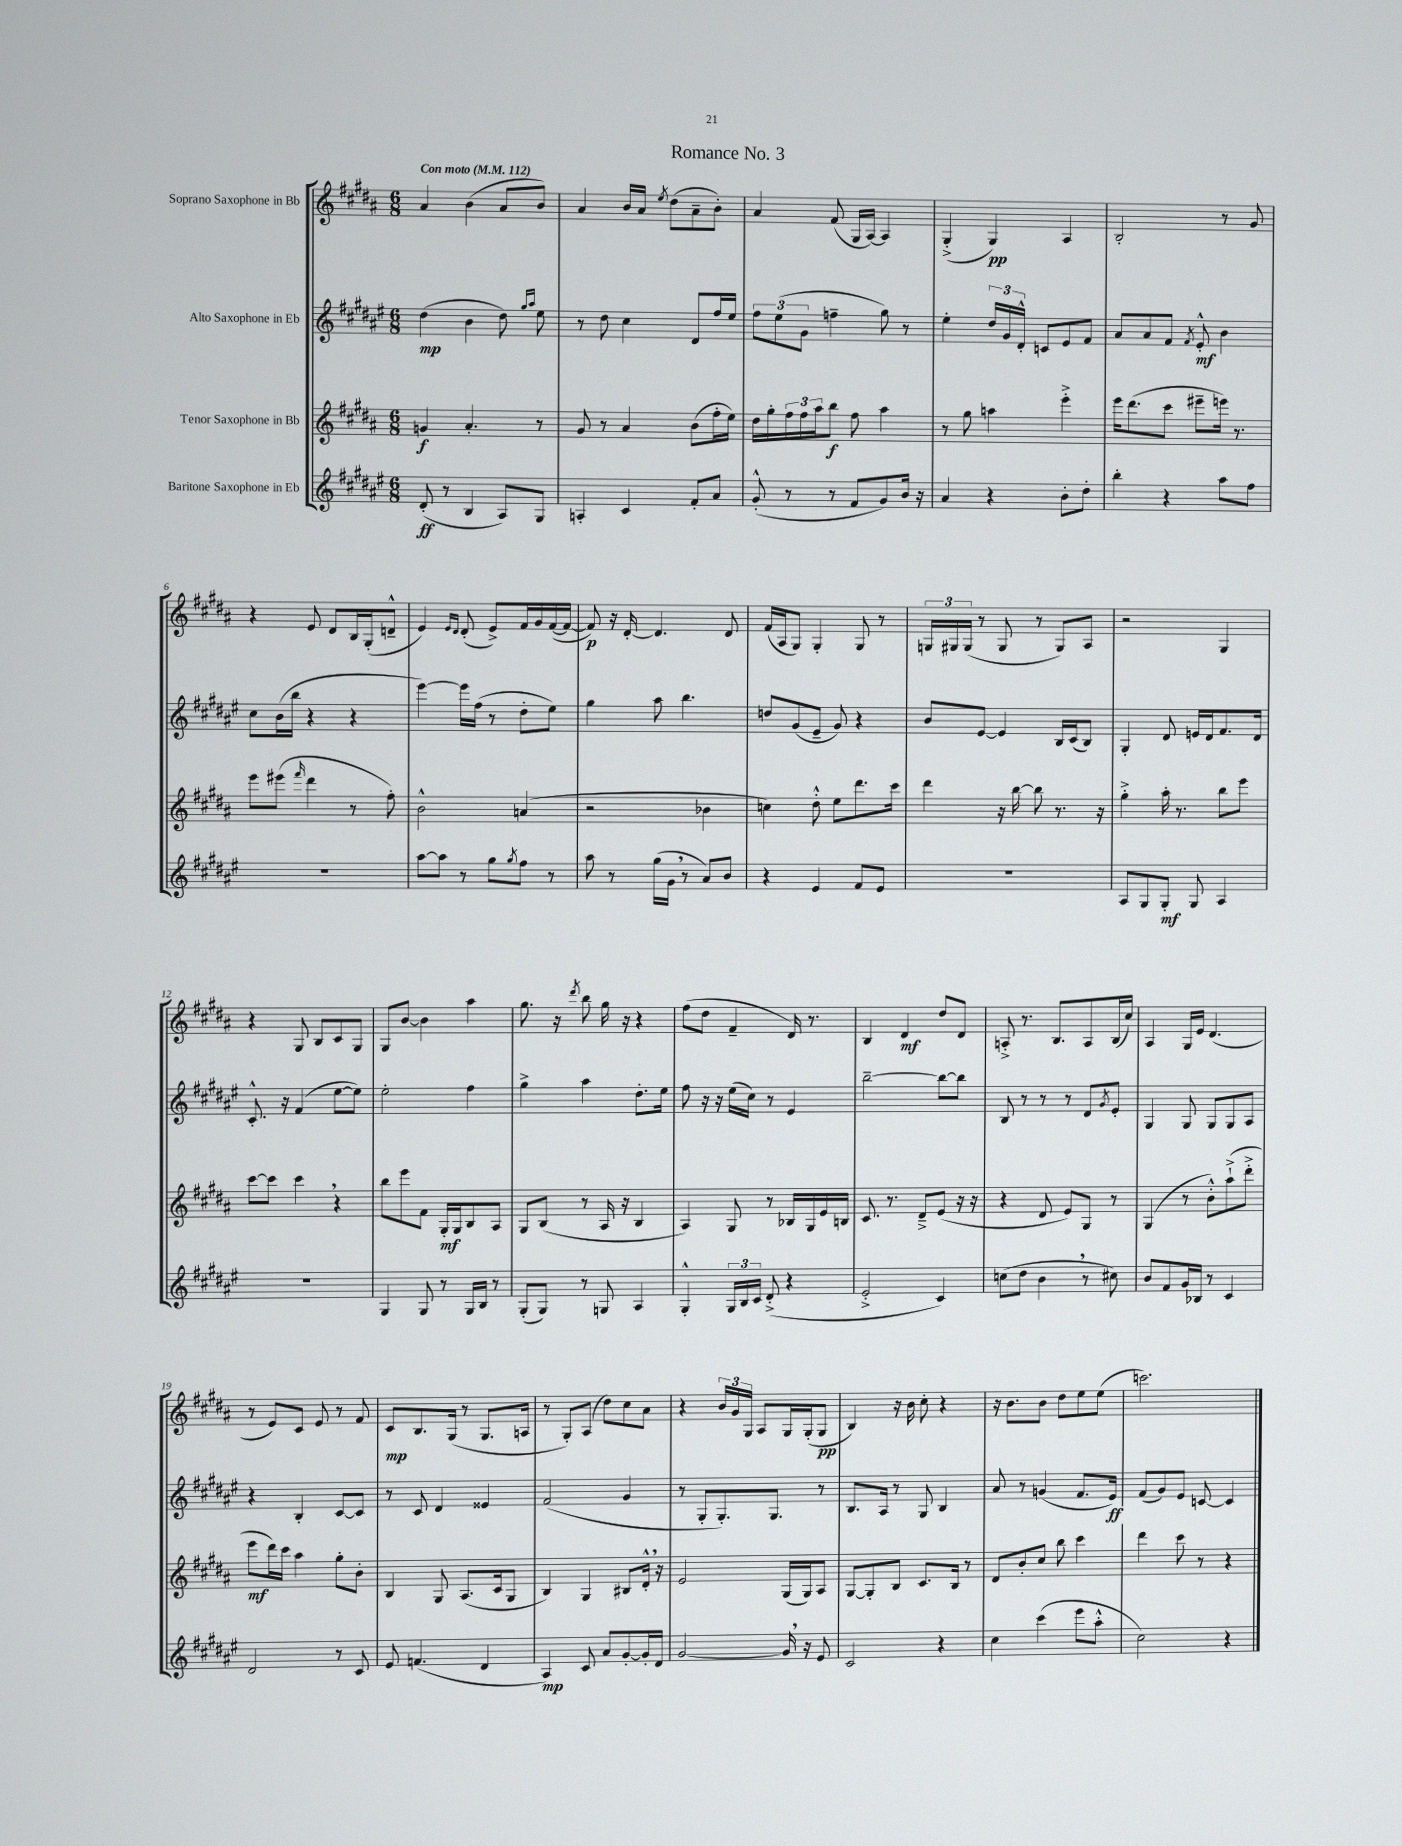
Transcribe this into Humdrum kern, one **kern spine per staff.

**kern	**dynam	**kern	**dynam	**kern	**dynam	**kern	**dynam
*part4	*part4	*part3	*part3	*part2	*part2	*part1	*part1
*staff4	*staff4	*staff3	*staff3	*staff2	*staff2	*staff1	*staff1
*I"Baritone Saxophone in Eb	*	*I"Tenor Saxophone in Bb	*	*I"Alto Saxophone in Eb	*	*I"Soprano Saxophone in Bb	*
*clefG2	*	*clefG2	*	*clefG2	*	*clefG2	*
*k[f#c#g#d#a#e#]	*	*k[f#c#g#d#a#]	*	*k[f#c#g#d#a#e#]	*	*k[f#c#g#d#a#]	*
*M6/8	*	*M6/8	*	*M6/8	*	*M6/8	*
*MM112	*	*MM112	*	*MM112	*	*MM112	*
=1	=1	=1	=1	=1	=1	=1	=1
!	!	!	!	!	!	!LO:TX:a:B:t=Con moto	!
(8d#'/	ff	4gn/	f	(4dd#\	mp	4a#/	.
8r	.	.	.	.	.	.	.
4B/	.	4.a#'/	.	4b\	.	(4b\	.
8A#/L)	.	.	.	8dd#\)	.	8a#/L	.
.	.	.	.	16qqgg#/LL	.	.	.
.	.	.	.	16qqaa#/JJ	.	.	.
8G#/J	.	8r	.	8ee#\	.	8b/J)	.
=2	=2	=2	=2	=2	=2	=2	=2
4An'/	.	8g#/	.	8r	.	4a#/	.
.	.	8r	.	8dd#\	.	.	.
4c#/	.	4a#/	.	4cc#\	.	16b/LL	.
.	.	.	.	.	.	16a#/JJ	.
.	.	.	.	.	.	8qee/	.
.	.	.	.	.	.	(8dd#\L	.
8f#'/L	.	(8b\L	.	8d#/L	.	8a#~\	.
8a#/J	.	16ff#'\L	.	16ff#/L	.	8b'\J)	.
.	.	16ee\JJ)	.	16ee#/JJ	.	.	.
=3	=3	=3	=3	=3	=3	=3	=3
(8g#'^^/	.	16dd#\LL	.	12ff#\L	.	4a#/	.
.	.	16gg#'\	.	.	.	.	.
.	.	.	.	(12ee#\	.	.	.
8r	.	24ff#\	.	.	.	.	.
.	.	24ff#\	.	12g#\J	.	.	.
.	.	24aa#\J	.	.	.	.	.
8r	.	8bb\J	f	4ffn~\	.	(8f#/	.
8f#/L	.	8ff#\	.	.	.	16G#/LL	.
.	.	.	.	.	.	[16A#/JJ)	.
8g#/)	.	4aa#\	.	8gg#\)	.	4A#/]	.
16b/Jk	.	.	.	8r	.	.	.
16r	.	.	.	.	.	.	.
=4	=4	=4	=4	=4	=4	=4	=4
4a#/	.	8r	.	4ee#'\	.	(4G#'^/	.
.	.	8gg#\	.	.	.	.	.
4r	.	4aan\	.	24dd#/LL	.	4G#/)	pp
.	.	.	.	24g#/	.	.	.
.	.	.	.	24d#'^^/JJ	.	.	.
.	.	.	.	8cn/L	.	.	.
8b'\L	.	4eee'^\	.	8e#/	.	4A#/	.
8dd#'\J	.	.	.	8f#/J	.	.	.
=5	=5	=5	=5	=5	=5	=5	=5
4bb'\	.	16eee\KL	.	8a#/L	.	2B'/	.
.	.	(8.ddd#\	.	.	.	.	.
.	.	.	.	8a#/	.	.	.
4r	.	8ccc#\J	.	8f#/J	.	.	.
.	.	.	.	8qf#/	.	.	.
.	.	8eee#X~\L	.	8e#'^^/	mf	.	.
8aa#\L	.	16eeen\Jk)	.	4b\	.	8r	.
.	.	8.r	.	.	.	.	.
8ff#\J	.	.	.	.	.	8g#/	.
!!LO:LB:g=z
=6	=6	=6	=6	=6	=6	=6	=6
2.r	.	8eee\L	.	8cc#\L	.	4r	.
.	.	(8eee#X\J	.	(16b\L	.	.	.
.	.	.	.	16bb\JJ	.	.	.
.	.	16qqfff#/	.	.	.	.	.
.	.	4ddd#\	.	4r	.	8e/	.
.	.	.	.	.	.	8d#/L	.
.	.	8r	.	4r	.	16B/L	.
.	.	.	.	.	.	(16G#'/J	.
.	.	8ff#'\)	.	.	.	8dn~^^/J	.
=7	=7	=7	=7	=7	=7	=7	=7
[8aa#\L	.	2b^^\	.	[4eee#\)	.	4e/)	.
8aa#\J]	.	.	.	.	.	.	.
.	.	.	.	.	.	16qqe/LL	.
.	.	.	.	.	.	16qqd#/JJ	.
8r	.	.	.	16eee#\LL]	.	(8d#'/	.
.	.	.	.	(16ff#\JJ	.	.	.
8gg#\L	.	.	.	8r	.	8e^/L)	.
8qgg#/	.	.	.	.	.	.	.
8ff#\J	.	(4an/	.	8dd#'\L	.	16f#/L	.
.	.	.	.	.	.	16g#/	.
8r	.	.	.	8ee#\J)	.	([16f#/	.
.	.	.	.	.	.	16f#/JJ_	.
=8	=8	=8	=8	=8	=8	=8	=8
8aa#\	.	2r	.	4gg#\	.	8f#/])	p
8r	.	.	.	.	.	16r	.
.	.	.	.	.	.	[16d#'/	.
(16gg#\LL	.	.	.	8aa#\	.	4.d#/]	.
16g#,\JJ	.	.	.	.	.	.	.
8r	.	.	.	4.bb\	.	.	.
8a#/L)	.	4b-X\	.	.	.	.	.
8b/J	.	.	.	.	.	8d#/	.
=9	=9	=9	=9	=9	=9	=9	=9
4r	.	4ccn\)	.	8ddn/L	.	(16f#/LL	.
.	.	.	.	.	.	16A#/J	.
.	.	.	.	(8g#/	.	8G#/J)	.
4e#/	.	8dd#'^^\	.	8e#~/J	.	4G#'/	.
.	.	8ee\L	.	8g#/)	.	.	.
8f#/L	.	8.ddd#\	.	4r	.	8G#/	.
8e#/J	.	.	.	.	.	8r	.
.	.	16ccc#\Jk	.	.	.	.	.
=10	=10	=10	=10	=10	=10	=10	=10
2.r	.	4ddd#\	.	8b/L	.	24Gn/LL	.
.	.	.	.	.	.	24G#X/	.
.	.	.	.	.	.	(24G#/JJ	.
.	.	.	.	[8e#/J	.	8r	.
.	.	16r	.	4e#/]	.	8G#/	.
.	.	[16bb\	.	.	.	.	.
.	.	8bb\]	.	.	.	8r	.
.	.	8.r	.	16B/LL	.	8G#/L)	.
.	.	.	.	(16c#/J	.	.	.
.	.	.	.	8B/J)	.	8A#/J	.
.	.	16r	.	.	.	.	.
=11	=11	=11	=11	=11	=11	=11	=11
8A#/L	.	4gg#'^\	.	4G#'/	.	2r	.
8G#/	.	.	.	.	.	.	.
8G#'/J	mf	16aa#'\	.	8d#/	.	.	.
.	.	8.r	.	.	.	.	.
8G#/	.	.	.	16en/LL	.	.	.
.	.	.	.	16d#/J	.	.	.
4A#/	.	8bb\L	.	8.f#/	.	4G#/	.
.	.	8eee\J	.	.	.	.	.
.	.	.	.	16d#/Jk	.	.	.
!!LO:LB:g=z
=12	=12	=12	=12	=12	=12	=12	=12
2.r	.	[8ccc#\L	.	8.c#'^^/	.	4r	.
.	.	8ccc#\J]	.	.	.	.	.
.	.	.	.	16r	.	.	.
.	.	4ccc#,\	.	(4f#/	.	8G#/	.
.	.	.	.	.	.	8B/L	.
.	.	4r	.	[8ee#\L	.	8c#/	.
.	.	.	.	8ee#\J])	.	8G#/J	.
=13	=13	=13	=13	=13	=13	=13	=13
4G#/	.	8bb\L	.	2ee#'\	.	8G#/L	.
.	.	8eee\	.	.	.	[8b/J	.
8G#/	.	8f#\J	.	.	.	4b\]	.
8r	.	16G#'/LL	mf	.	.	.	.
.	.	16G#/J	.	.	.	.	.
16G#/LL	.	8B/	.	4ff#\	.	4aa#\	.
16B/JJ	.	.	.	.	.	.	.
8r	.	8A#/J	.	.	.	.	.
=14	=14	=14	=14	=14	=14	=14	=14
(8G#'/L	.	8G#/L	.	4gg#^\	.	8.gg#\	.
8G#/J)	.	(8B/J	.	.	.	.	.
.	.	.	.	.	.	16r	.
.	.	.	.	.	.	8qddd#/	.
8r	.	8r	.	4aa#\	.	8bb\	.
8Gn/	.	16A#/	.	.	.	16gg#\	.
.	.	16r	.	.	.	16r	.
4A#/	.	4B/	.	8.dd#'\L	.	4r	.
.	.	.	.	16ee#\Jk	.	.	.
=15	=15	=15	=15	=15	=15	=15	=15
4G#'^^/	.	4A#/)	.	8ff#\	.	(8ff#\L	.
.	.	.	.	16r	.	8dd#\J	.
.	.	.	.	16r	.	.	.
24G#/LL	.	8G#/	.	(16ee#\LL	.	4f#~/	.
24B/	.	.	.	.	.	.	.
.	.	.	.	16cc#\JJ)	.	.	.
24c#/JJ	.	.	.	.	.	.	.
(8d#'^/	.	8r	.	8r	.	.	.
4r	.	16B-X/LL	.	4e#/	.	16d#/)	.
.	.	16G#/	.	.	.	8.r	.
.	.	16e/	.	.	.	.	.
.	.	16Bn/JJ	.	.	.	.	.
=16	=16	=16	=16	=16	=16	=16	=16
2e#'^/	.	8.c#/	.	[2bb~\	.	4B/	.
.	.	8.r	.	.	.	.	.
.	.	.	.	.	.	4d#/	mf
.	.	8d#~^/L	.	.	.	.	.
4c#/)	.	(8e/J	.	8bb\L_	.	8dd#/L	.
.	.	16r	.	8bb\J]	.	8d#/J	.
.	.	16r	.	.	.	.	.
=17	=17	=17	=17	=17	=17	=17	=17
(8ccn\L	.	4r	.	8B/	.	8An'^/	.
8dd#\J	.	.	.	8r	.	8.r	.
4b,\	.	8d#/	.	8r	.	.	.
.	.	.	.	.	.	8.B/L	.
.	.	8e/L)	.	8r	.	.	.
8r	.	8G#/J	.	8d#/L	.	8A/	.
.	.	.	.	8qg#/	.	.	.
8cc#X\)	.	8r	.	8e#'/J	.	(16B/L	.
.	.	.	.	.	.	16cc#/JJ)	.
=18	=18	=18	=18	=18	=18	=18	=18
8b/L	.	(4G#/	.	4G#/	.	4A#/	.
8f#/	.	.	.	.	.	.	.
16g#/L	.	8r	.	8G#/	.	16G#/LL	.
16B-X/JJ	.	.	.	.	.	16e/JJ	.
8r	.	8b'^^\L)	.	8G#/L	.	(4.d#/	.
4c#/	.	(8aa#`^\	.	8G#/	.	.	.
.	.	8ddd#'^\J	.	8A#/J	.	.	.
!!LO:LB:g=z
=19	=19	=19	=19	=19	=19	=19	=19
2d#/	.	8eee\L	mf	4r	.	8r	.
.	.	16ddd#\L)	.	.	.	8e/L)	.
.	.	16ccc#\JJ	.	.	.	.	.
.	.	4aa#\	.	4B'/	.	8c#/J	.
.	.	.	.	.	.	8e/	.
8r	.	8gg#'\L	.	[8c#/L	.	8r	.
8c#/	.	8b'\J	.	8c#/J]	.	8f#/	.
=20	=20	=20	=20	=20	=20	=20	=20
8e#/	.	4B/	.	8r	.	8c#/L	mp
(4.fn/	.	.	.	8c#/	.	8.B/	.
.	.	8G#/	.	4d#/	.	.	.
.	.	.	.	.	.	(16G#/Jk	.
.	.	(8.A#/L	.	.	.	8r	.
4d#/	.	.	.	4e##X/	.	8.G#/L	.
.	.	16c#/k	.	.	.	.	.
.	.	8G#/J	.	.	.	.	.
.	.	.	.	.	.	16An/Jk	.
=21	=21	=21	=21	=21	=21	=21	=21
4A#/)	mp	4B/)	.	(2f#/	.	8r	.
.	.	.	.	.	.	8G#'/L)	.
8c#/	.	4G#/	.	.	.	(8A#/J	.
8a#/L	.	.	.	.	.	8dd#\L)	.
[8g#'/	.	8B#X/L	.	4g#/	.	8cc#\	.
16g#'/L]	.	16d#'^^,/Jk	.	.	.	8a#\J	.
16d#/JJ	.	16r	.	.	.	.	.
=22	=22	=22	=22	=22	=22	=22	=22
[2g#/	.	2e/	.	8r	.	4r	.
.	.	.	.	8G#'/L	.	.	.
.	.	.	.	8.G#'/)	.	24b/LL	.
.	.	.	.	.	.	24g#/	.
.	.	.	.	.	.	24G#/JJ	.
.	.	.	.	.	.	8A#/L	.
.	.	.	.	8.G#/J	.	.	.
16g#,/]	.	(16G#/LL	.	.	.	16G#/L	.
16r	.	16G#/J)	.	.	.	(16G#'/J	.
8e#/	.	8A#/J	.	8r	.	8G#/J	pp
=23	=23	=23	=23	=23	=23	=23	=23
2c#/	.	[8G#/L	.	8.B/L	.	4B/)	.
.	.	8G#'/]	.	.	.	.	.
.	.	.	.	16A#/Jk	.	.	.
.	.	8B/J	.	8r	.	16r	.
.	.	.	.	.	.	16b\	.
.	.	8.c#/L	.	8G#/	.	8cc#'\	.
4r	.	.	.	4B/	.	4r	.
.	.	16B/Jk	.	.	.	.	.
.	.	8r	.	.	.	.	.
=24	=24	=24	=24	=24	=24	=24	=24
4cc#\	.	8d#/L	.	8a#/	.	16r	.
.	.	.	.	.	.	8.b\L	.
.	.	8b'/	.	8r	.	.	.
(4ccc#\	.	8cc#/J	.	(4gn/	.	8b\J	.
.	.	8bb\	.	.	.	8dd#\L	.
8eee#\L	.	4ccc#\	.	8.f#/L	.	8ee\	.
8aa#'^^\J	.	.	.	.	.	(8ee\J	.
.	.	.	.	16e#/Jk)	ff	.	.
=25	=25	=25	=25	=25	=25	=25	=25
2cc#\)	.	4ddd#\	.	(8f#/L	.	2.cccn\)	.
.	.	.	.	8g#/)	.	.	.
.	.	8ccc#\	.	8e#/J	.	.	.
.	.	8r	.	[8cn/	.	.	.
4r	.	4r	.	4c/]	.	.	.
==	==	==	==	==	==	==	==
*-	*-	*-	*-	*-	*-	*-	*-
